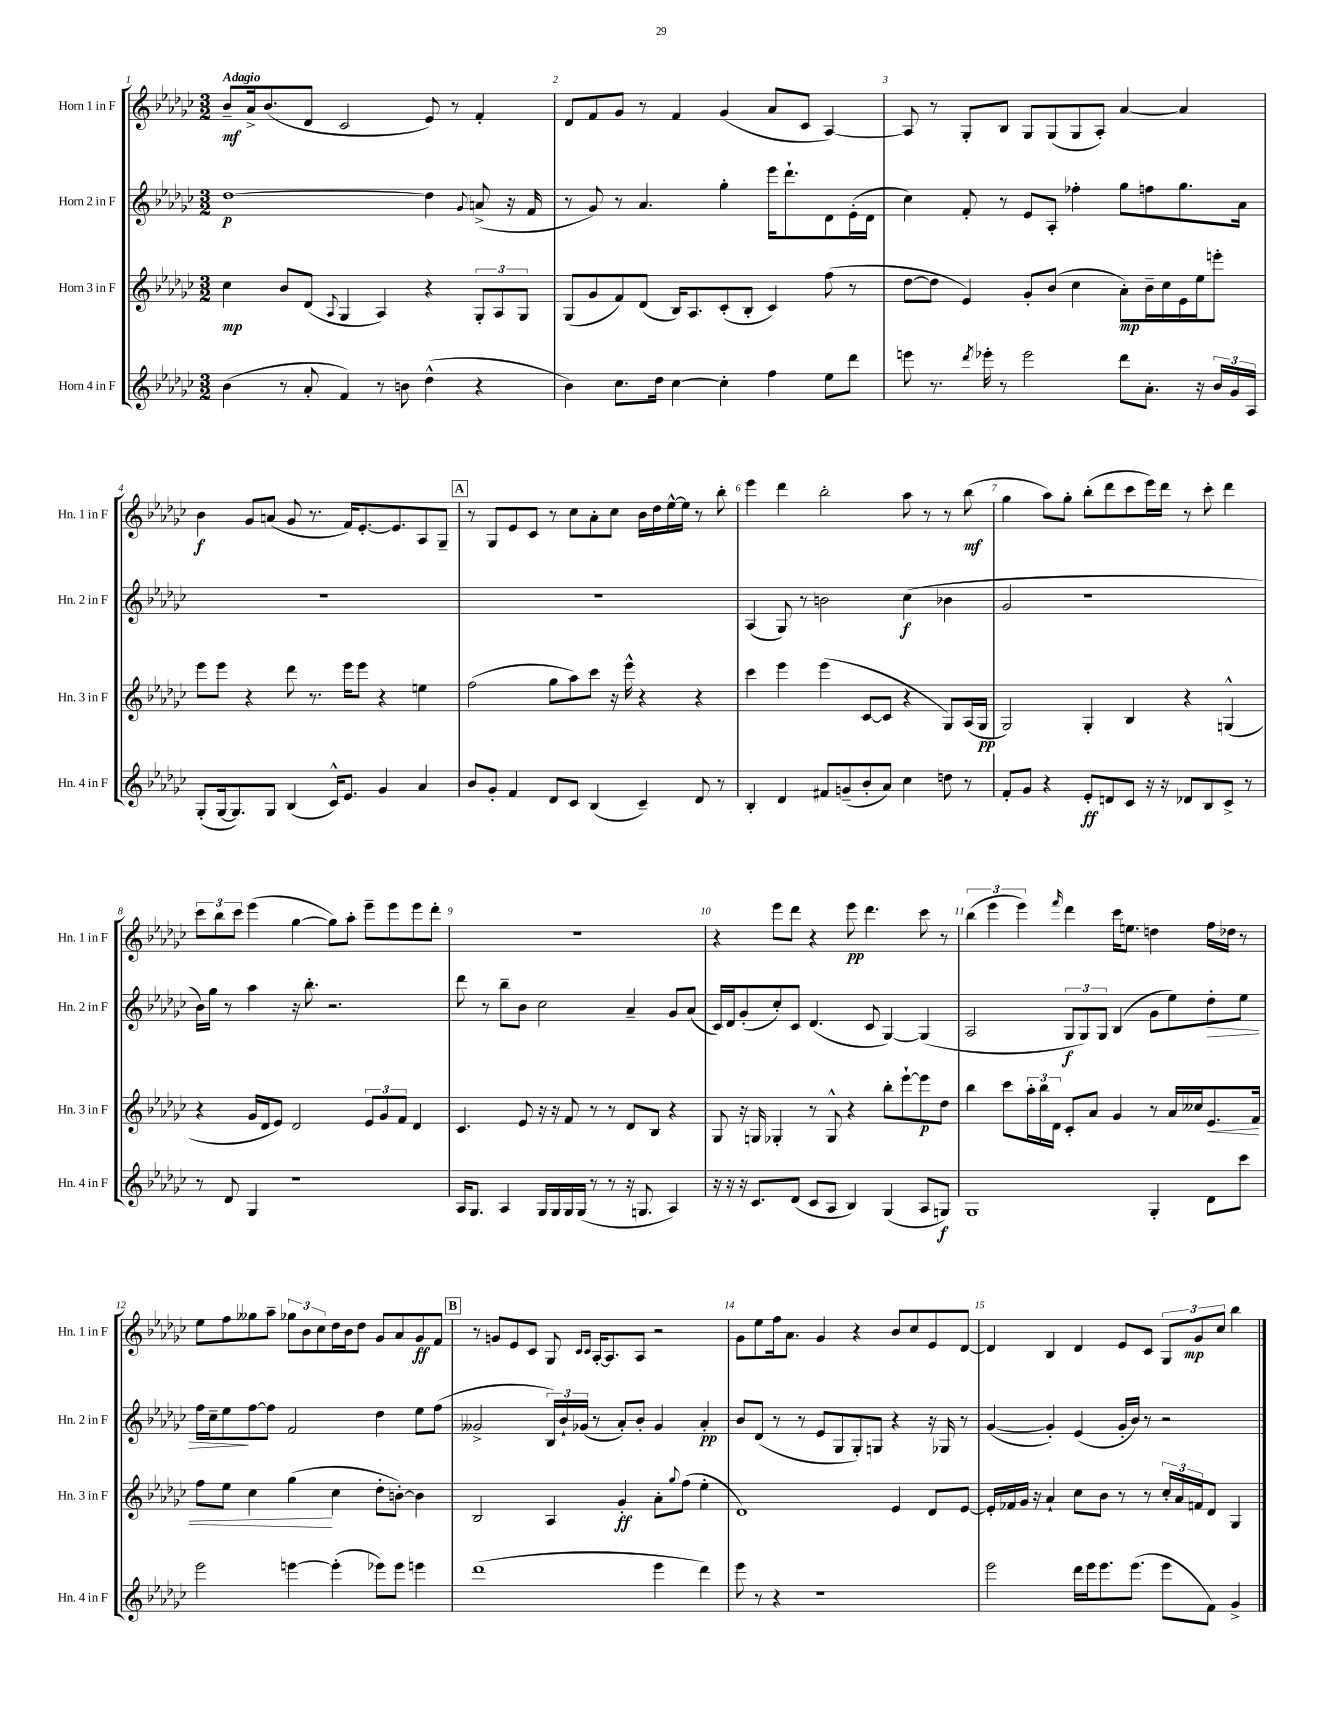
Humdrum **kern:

**kern	**kern	**kern	**kern
*staff4	*staff3	*staff2	*staff1
*clefG2	*clefG2	*clefG2	*clefG2
*k[b-e-a-d-g-c-]	*k[b-e-a-d-g-c-]	*k[b-e-a-d-g-c-]	*k[b-e-a-d-g-c-]
*M3/2	*M3/2	*M3/2	*M3/2
(4b-\	4cc-\	[1dd-	8b-~/L
.	.	.	16a-^/k
.	.	.	(8.b-/
8r	8b-/L	.	.
8a-'/	(8d-/J	.	8d-/J
.	8qqA-/	.	.
4f/)	4G-/	.	2c-/
8r	4A-/)	.	.
8b\	.	.	.
(4dd-^^\	4r	4dd-\]	8e-/)
.	.	.	8r
.	.	8qqg-/	.
4r	12G-'/L	(8a^/	4f'/
.	12A-/	.	.
.	.	16r	.
.	12G-/J	.	.
.	.	16f/	.
=	=	=	=
4b-\)	(8G-/L	8r	8d-/L
.	8g-/	8g-/)	8f/
8.cc-\L	8f/)	8r	8g-/J
.	(8d-/J	4.a-/	8r
16dd-\Jk	.	.	.
[4cc-\	16B-/LK)	.	4f/
.	8.A-/	.	.
4cc-'\]	(8c-'/	4gg-'\	(4g-/
.	8B-'/J	.	.
4ff\	4c-/)	16eee-\LK	8a-/L
.	.	8.ddd-`\	.
.	.	.	8c-/J
8ee-\L	(8ff\	8d-\	[4A-/)
8ddd-\J	8r	(16e-'\L	.
.	.	16d-\JJ	.
=	=	=	=
8eee\	[8dd-\L	4cc-\)	8A-/]
8.r	8dd-\]J	.	8r
.	4e-/)	8f'/	8G-'/L
8qddd-/	.	.	.
16eee-'\	.	.	.
8r	.	8r	8B-/J
2eee-\	8g-'/L	8e-/L	8G-/L
.	(8b-/J	8A-'/J	(8G-/
.	4cc-\	4ff-'\	8G-/
.	.	.	8A-'/J)
8ddd-\L	8a-'\L)	8gg-\L	[4a-/
8.a-'\J	16b-~\L	8ff\	.
.	16cc-\	.	.
.	16e-\	8.gg-\	4a-/]
16r	16ee-\J	.	.
24b-/LL	8eee'\J	.	.
24g-/	.	.	.
.	.	16a-\Jk	.
24A-/JJ	.	.	.
=	=	=	=
(8G-'/L	8eee-\L	1.r	4b-\
[16G-/k	8eee-\J	.	.
8.G-/])	.	.	.
.	4r	.	8g-/L
8G-/J	.	.	(8a/J
(4B-/	8ddd-\	.	8g-/
.	8.r	.	8.r
16c-^^/LK)	.	.	.
8.e-/J	16eee-\LK	.	16f/LK)
.	8eee-\J	.	[8.e-'/
4g-/	4r	.	.
.	.	.	8.e-/]
4a-/	4ee\	.	8A-/
.	.	.	8G-~/J
=	=	=	=
8b-/L	(2ff\	1.r	8r
8g-'/J	.	.	8G-/L
4f/	.	.	8e-/
.	.	.	8c-/J
8d-/L	8gg-\L	.	8r
8c-/J	8aa-\)	.	8cc-\L
(4B-/	8ccc-\J	.	8a-'\
.	16r	.	8cc-\J
.	16eee-^^\	.	.
4c-~/)	4r	.	16b-\LL
.	.	.	16dd-\
.	.	.	[16ee-^^\
.	.	.	16ee-\]JJ
8d-/	4r	.	8r
8r	.	.	8bb-'\
=	=	=	=
4B-'/	4ccc-\	(4A-/	4eee-\
4d-/	4eee-\	8G-/)	4ddd-\
.	.	8r	.
8f#/L	(4eee-\	2b\	2bb-'\
(8g~/	.	.	.
8b-'/	[8c-/L	.	.
8a-/J)	8c-/]J	.	.
4cc-\	4r	(4cc-\	8aa-\
.	.	.	8r
8dd\	8G-/L)	4b-\	8r
8r	(16A-/L	.	(8bb-\
.	16G-/JJ	.	.
=	=	=	=
8f'/L	2G-/)	2g-/	4gg-\
8g-/J	.	.	.
4r	.	.	8aa-\L)
.	.	.	8gg-'\J
8e-'/L	4G-'/	1r	(8bb-'\L
8d/	.	.	8ddd-\
8c-/J	4B-/	.	8ccc-\
16r	.	.	16eee-\L)
16r	.	.	16ddd-\JJ
8d-/L	4r	.	8r
8B-/	.	.	8ccc-'\
8c-^/J	(4G^^/	.	4ddd-\
8r	.	.	.
=	=	=	=
8r	4r	16b-\LL)	12ccc-\L
.	.	16gg-\JJ	.
.	.	.	12bb-\
8d-/	.	8r	.
.	.	.	12ccc-\J
4G-/	16g-/LL	4aa-\	(4eee-\
.	16d-/J	.	.
.	8e-/J)	.	.
1r	2d-/	16r	[4gg-\
.	.	8.bb-'\	.
.	.	2.r	8gg-\]L)
.	.	.	8aa-'\J
.	12e-/L	.	8eee-~\L
.	12g-/	.	.
.	.	.	8eee-\
.	12f/J	.	.
.	4d-/	.	8eee-\
.	.	.	8ddd-'\J
=	=	=	=
16A-/LK	4.c-/	8ddd-\	1.r
8.G-/J	.	.	.
.	.	8r	.
4A-/	.	8bb-~\L	.
.	8e-/	8b-\J	.
16G-/LL	16r	2cc-\	.
16G-/	16r	.	.
16G-/	8f/	.	.
(16G-/JJ	.	.	.
8r	8r	.	.
8r	8r	.	.
16r	8d-/L	4a-~/	.
8.G/	.	.	.
.	8B-/J	.	.
4A-/)	4r	8g-/L	.
.	.	(8a-/J	.
=	=	=	=
16r	8G-/	16c-/LL)	4r
16r	.	16d-/J	.
16r	16r	(8g-'/	.
8.c-/L	16G/	.	.
.	4G-'/	8cc-'/)	8eee-\L
(8d-/J	.	8c-/J	8ddd-\J
8c-/L	8r	(4.d-/	4r
8A-/J	8G-^^/	.	.
4B-/)	4r	.	8eee-\
.	.	8c-/	4.ddd-\
(4G-/	8bb-'\L	[4G-/)	.
.	[8eee-`\	.	.
8A-/L	8eee-\]	(4G-/]	8ccc-\
8G/J)	8dd-\J	.	8r
=	=	=	=
1G-	4bb-\	2A-/	(6bb-\
.	.	.	6eee-\
.	8ccc-\L	.	.
.	.	.	6eee-\)
.	24aa-'\L	.	.
.	24bb-\	.	.
.	24d-\JJ	.	.
.	.	.	16qqfff/
.	8c-'/L	12G-/L	4ddd-\
.	.	12G-/)	.
.	8a-/J	.	.
.	.	12G-/J	.
.	4g-/	(4B-/	16ccc-\LK
.	.	.	8.ee\J
4G-'/	8r	8g-\L	4dd\
.	16a-/LL	8ee-\)	.
.	16cc--/J	.	.
8d-\L	8.e-/	8dd-'\	16ff\LL
.	.	.	16dd-\JJ
8ccc-\J	.	8ee-\J	8r
.	16f/Jk	.	.
=	=	=	=
2eee-\	8ff\L	16ff\LL	8ee-\L
.	.	16cc-~\J	.
.	8ee-\J	8ee-\	8ff\
.	4cc-\	[8ff\	8gg--\
.	.	8ff\]J	8aa-~\J
[4eee\	(4gg-\	2f/	12gg-\L
.	.	.	12b-\
.	.	.	12cc-\
(4eee'\]	4cc-\	.	16dd-\L
.	.	.	16b-\J
.	.	.	8dd-\J
8eee-\L)	8dd-'\L	4dd-\	8g-/L
8eee-\J	[8b'\J)	.	8a-/
4eee\	4b\]	8ee-\L	8g-/
.	.	(8ff\J	8f/J
=	=	=	=
(1ddd-	2B-/	2g--^/	8r
.	.	.	8g/L
.	.	.	8e-/
.	.	.	8c-/J
.	4A-/	24B-/LL)	8G-/
.	.	24b-`/	.
.	.	(24g-/JJ	.
.	.	.	16qqc-/LL
.	.	.	16qqc-/JJ
.	.	8r	[16A-'/LK
.	.	.	8.A-/]
.	4g-'/	8a-'/L)	.
.	.	8b-'/J	8A-/J
4eee-\	8a-'\L	4g-/	2r
.	8qqgg-/	.	.
.	(8ff\J	.	.
4ddd-\)	4ee-'\	4a-'/	.
=	=	=	=
8eee-\	1d-)	8b-/L	8g-\L
8r	.	(8d-/J	8ee-\
4r	.	8r	16ff\k
.	.	.	8.a-\J
.	.	8r	.
1r	.	8e-/L	4g-/
.	.	8G-/	.
.	.	8G-'/)	4r
.	.	8G/J	.
.	4e-/	4r	8b-/L
.	.	.	8cc-/
.	8d-/L	16r	8e-/
.	.	16G-/	.
.	[8e-/J	8r	[8d-/J
=	=	=	=
2eee-\	16e-'/]LL	([4g-/	4d-/]
.	16f-/	.	.
.	16g-/JJ	.	.
.	16r	.	.
.	4a-`/	4g-'/])	4B-/
16ddd-\LL	8cc-\L	(4e-/	4d-/
16eee-\J	.	.	.
8.eee-\	8b-\J	.	.
.	8r	16g-'/LL	8e-/L
(8.eee-\J	.	16b-/JJ)	.
.	8r	8r	8c-/J
8eee-\L	24cc-'/LL	2r	12G-/L
.	24a-/	.	.
.	24f/J	.	12g-/
8f\J)	8d-/J	.	.
.	.	.	12cc-/J
4g-^/	4G-/	.	4bb-\
==	==	==	==
*-	*-	*-	*-
